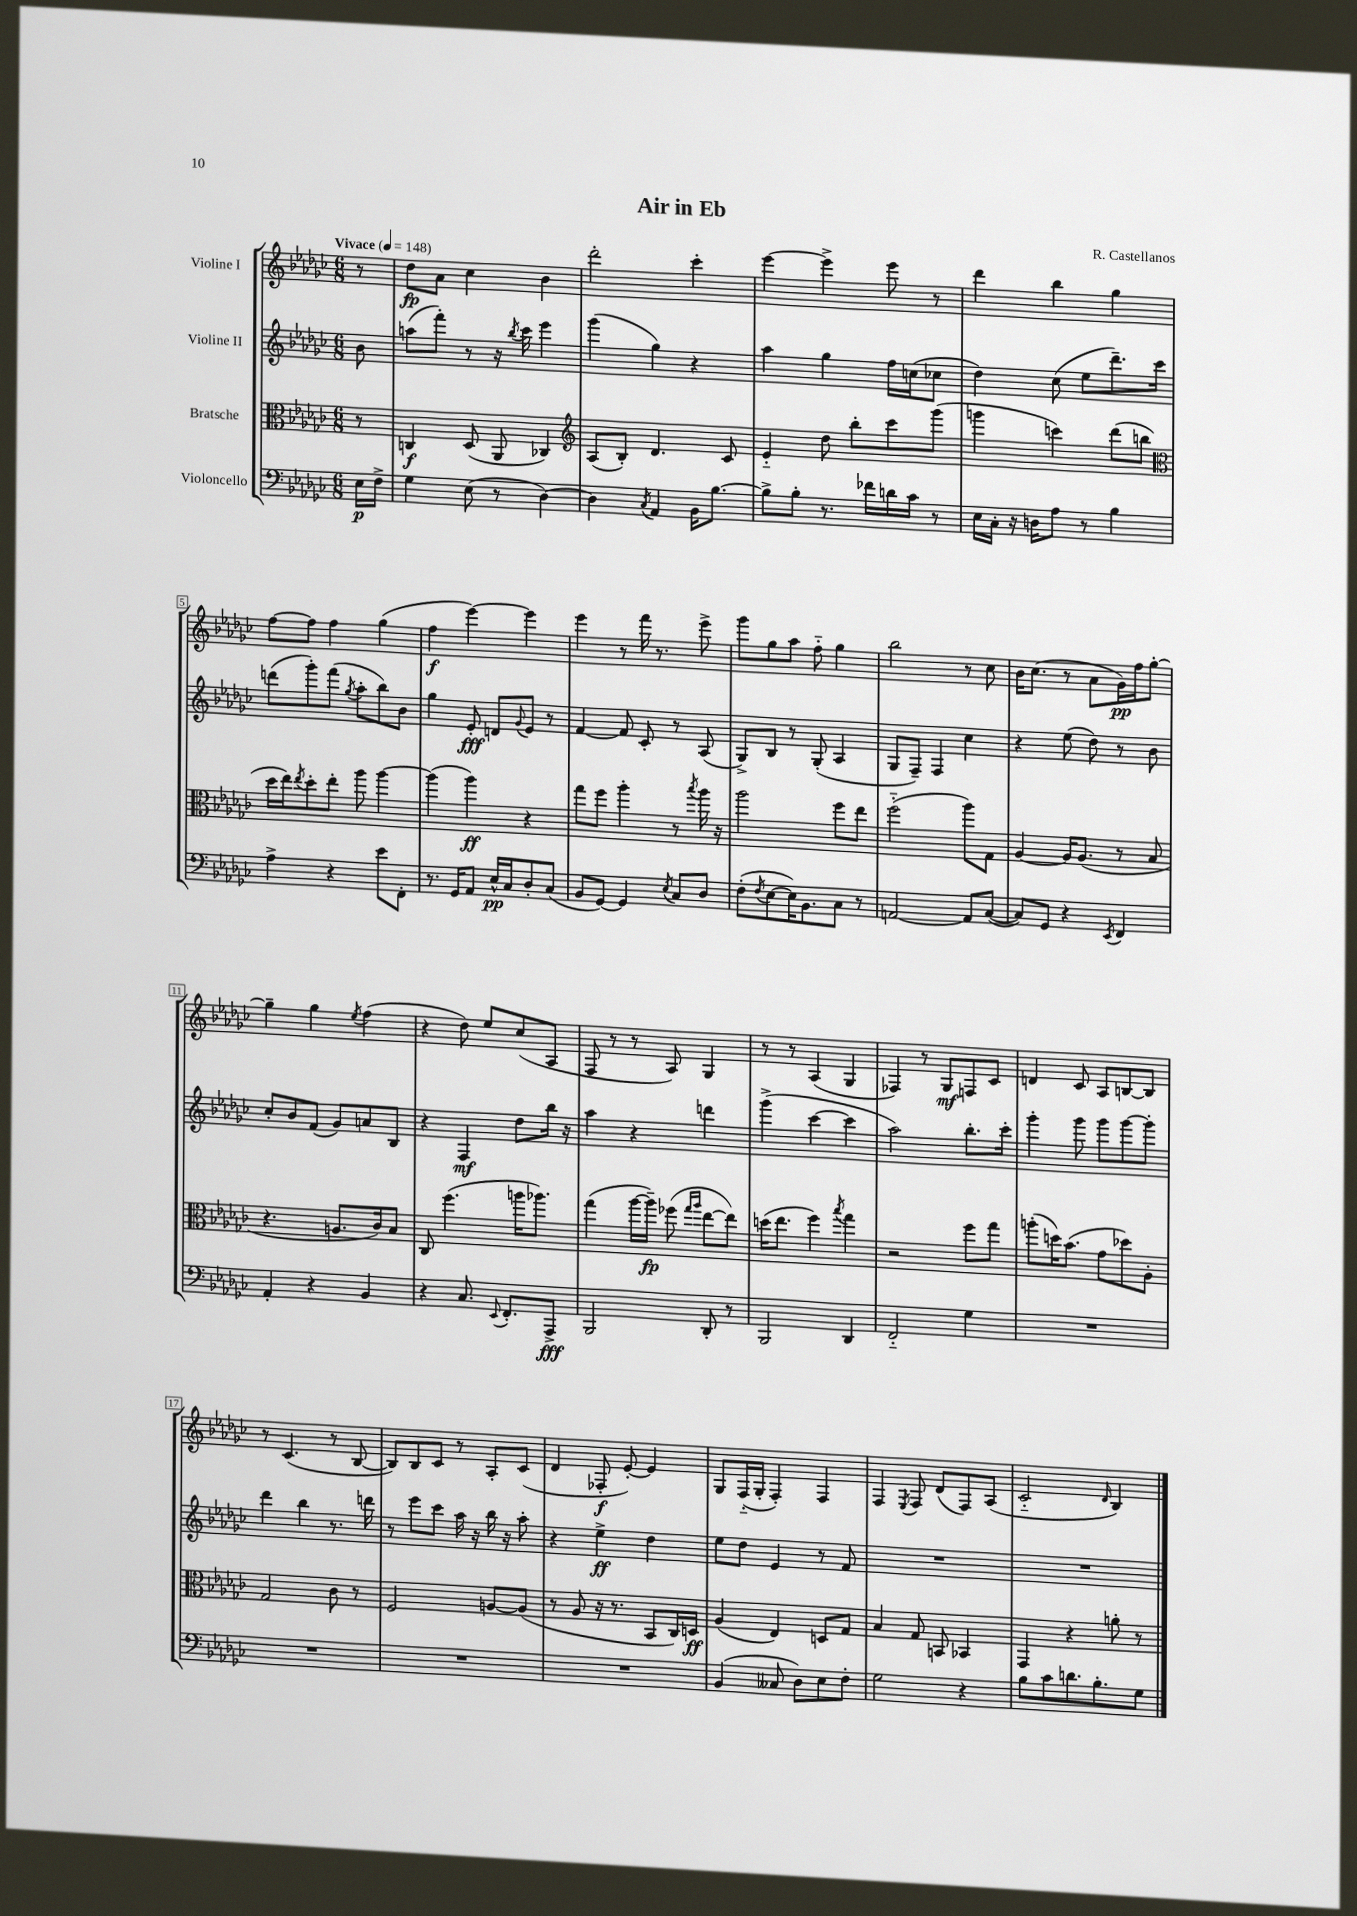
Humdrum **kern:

**kern	**dynam	**kern	**dynam	**kern	**dynam	**kern	**dynam
*part4	*part4	*part3	*part3	*part2	*part2	*part1	*part1
*staff4	*staff4	*staff3	*staff3	*staff2	*staff2	*staff1	*staff1
*I"Violoncello	*	*I"Bratsche	*	*I"Violine II	*	*I"Violine I	*
*clefF4	*	*clefC3	*	*clefG2	*	*clefG2	*
*k[b-e-a-d-g-c-]	*	*k[b-e-a-d-g-c-]	*	*k[b-e-a-d-g-c-]	*	*k[b-e-a-d-g-c-]	*
*M6/8	*	*M6/8	*	*M6/8	*	*M6/8	*
*MM148	*	*MM148	*	*MM148	*	*MM148	*
=	=	=	=	=	=	=	=
!	!	!	!	!	!	!LO:TX:a:B:t=Vivace	!
16E-\LL	p	8r	.	8b-\	.	8r	.
16F^\JJ	.	.	.	.	.	.	.
=1	=1	=1	=1	=1	=1	=1	=1
4G-\	.	4Cn/	f	(8aan\L	.	8dd-\L	fp
.	.	.	.	8fff'\J)	.	8a-\J	.
(8E-\	.	(8D-/	.	8r	.	4cc-\	.
8r	.	8AA-/	.	16r	.	.	.
.	.	.	.	8qbb-/	.	.	.
.	.	.	.	16ccc-\	.	.	.
[4D-\)	.	4C-X/)	.	4eee-\	.	4b-\	.
=2	=2	=2	=2	=2	=2	=2	=2
*	*	*clefG2	*	*	*	*	*
4D-\]	.	(8A-/L	.	(4ggg-\	.	2ddd-'\	.
.	.	8B-'/J)	.	.	.	.	.
8qC-/	.	.	.	.	.	.	.
4AA-/	.	4.d-/	.	4gg-\)	.	.	.
16BB-\KL	.	.	.	4r	.	4ccc-'\	.
[8.B-\J	.	.	.	.	.	.	.
.	.	8c-/	.	.	.	.	.
=3	=3	=3	=3	=3	=3	=3	=3
8B-^\L]	.	4e-/	.	4aa-\	.	[4eee-\	.
8B-'\J	.	.	.	.	.	.	.
8.r	.	8dd-\	.	4gg-\	.	4eee-^\]	.
.	.	8bb-'\L	.	.	.	.	.
16f-X\LL	.	.	.	.	.	.	.
16dn\	.	8ccc-\	.	16ff\LL	.	8eee-\	.
16c-\JJ	.	.	.	(16ccn\J	.	.	.
8r	.	(8ggg-\J	.	8cc-X\J	.	8r	.
=4	=4	=4	=4	=4	=4	=4	=4
16E-\LL	.	4gggn\	.	4dd-\)	.	4ddd-\	.
16C-'\JJ	.	.	.	.	.	.	.
16r	.	.	.	.	.	.	.
16Dn\KL	.	.	.	.	.	.	.
8A-\J	.	4cccn\)	.	(8cc-\	.	4bb-\	.
8r	.	.	.	8ee-\L	.	.	.
4B-\	.	(8ddd-\L	.	8.ddd-~\)	.	4gg-\	.
.	.	8bbn\J	.	.	.	.	.
.	.	.	.	16ccc-\Jk	.	.	.
!!LO:LB:g=z
=5	=5	=5	=5	=5	=5	=5	=5
*	*	*clefC3	*	*	*	*	*
4A-^\	.	16dd-\LL	.	(8dddn\L	.	[8ff\L	.
.	.	16ee-\J)	.	.	.	.	.
.	.	8qee-/	.	.	.	.	.
.	.	8dd-'\	.	8ggg-'\)	.	8ff\J]	.
4r	.	8ee-'\J	.	(8fff\J	.	4ff\	.
.	.	.	.	8qgg-/	.	.	.
.	.	8aa-\	.	8aa-'\L	.	.	.
8e-\L	.	[4aa-\	.	8bb-\)	.	(4gg-\	.
8FF'\J	.	.	.	8b-\J	.	.	.
=6	=6	=6	=6	=6	=6	=6	=6
8.r	.	(4aa-\]	.	4gg-\	.	4ff\	f
16GG-/KL	.	.	.	.	.	.	.
8AA-/J	.	4aa-\)	ff	8e-'/	fff	[4eee-\)	.
16E-^^/LL	pp	.	.	8dn/L	.	.	.
16C-/J	.	.	.	.	.	.	.
.	.	.	.	8qqg-/	.	.	.
8D-'/	.	4r	.	8e-/J	.	4eee-\]	.
(8C-/J	.	.	.	8r	.	.	.
=7	=7	=7	=7	=7	=7	=7	=7
8BB-/L	.	8gg-\L	.	[4f/	.	4eee-\	.
[8GG-/J)	.	8ff\J	.	.	.	.	.
4GG-/]	.	4aa-'\	.	8f/]	.	8r	.
.	.	.	.	8c-'/	.	16fff\	.
.	.	.	.	.	.	8.r	.
8qE-/	.	.	.	.	.	.	.
8C-/L	.	8r	.	8r	.	.	.
.	.	8qbb-/	.	.	.	.	.
8D-/J	.	16aa-\	.	(8A-/	.	8eee-^\	.
.	.	16r	.	.	.	.	.
=8	=8	=8	=8	=8	=8	=8	=8
(8F'\L	.	2aa-\	.	8G-^/L)	.	8ggg-\L	.
8qF/	.	.	.	.	.	.	.
[8E-\	.	.	.	8B-/J	.	8gg-\	.
16E-\K])	.	.	.	8r	.	8aa-\J	.
8.BB-\	.	.	.	.	.	.	.
.	.	.	.	(8G-'/	.	8ff\	.
8C-\J	.	8ff\L	.	4A-/	.	4gg-\	.
8r	.	8ee-\J	.	.	.	.	.
=9	=9	=9	=9	=9	=9	=9	=9
[2AAn/	.	(2ff\	.	8G-/L	.	2bb-\	.
.	.	.	.	8F~/J)	.	.	.
.	.	.	.	4F/	.	.	.
8AA/L]	.	8aa-\L)	.	4cc-\	.	8r	.
([8C-/J	.	8G-\J	.	.	.	8cc-\	.
=10	=10	=10	=10	=10	=10	=10	=10
8C-/L])	.	[4A-/	.	4r	.	16b-\KL	.
.	.	.	.	.	.	(8.cc-\J	.
8GG-/J	.	.	.	.	.	.	.
4r	.	16A-/KL]	.	(8ee-\	.	8r	.
.	.	(8.A-/J	.	.	.	.	.
.	.	.	.	8dd-\)	.	8a-\L	.
8qEE-/	.	.	.	.	.	.	.
4FF/	.	8r	.	8r	.	16g-\L)	pp
.	.	.	.	.	.	16ff\J	.
.	.	8B-/	.	8b-\	.	[8gg-'\J	.
!!LO:LB:g=z
=11	=11	=11	=11	=11	=11	=11	=11
4AA-'/	.	4.r	.	8cc-'/L	.	4gg-~\]	.
.	.	.	.	8b-/	.	.	.
4r	.	.	.	(8f/J	.	4gg-\	.
.	.	8.An/L	.	8g-/L)	.	.	.
.	.	.	.	.	.	8qee-/	.
4BB-/	.	.	.	8an/	.	(4ff\	.
.	.	16c-/k)	.	.	.	.	.
.	.	8B-/J	.	8B-/J	.	.	.
=12	=12	=12	=12	=12	=12	=12	=12
4r	.	8C-/	.	4r	.	4r	.
.	.	(4.ff\	.	.	.	.	.
8.C-/	.	.	.	4F/	mf	8dd-\)	.
.	.	.	.	.	.	8ee-/L	.
8qqEE-/	.	.	.	.	.	.	.
8.FF'/L	.	.	.	.	.	.	.
.	.	16aan\KL	.	8dd-\L	.	(8cc-/	.
.	.	8.aa-X\J)	.	.	.	.	.
8AAA-^/J	fff	.	.	16bb-\Jk	.	8A-/J	.
.	.	.	.	16r	.	.	.
=13	=13	=13	=13	=13	=13	=13	=13
2BBB-/	.	(4gg-\	.	4aa-\	.	8F/	.
.	.	.	.	.	.	8r	.
.	.	[16aa-\LL	.	4r	.	8r	.
.	.	16aa-~\JJ])	fp	.	.	.	.
.	.	(8ff-X\	.	.	.	8A-/)	.
.	.	16qqgg-/LL	.	.	.	.	.
.	.	16qqaa-/JJ	.	.	.	.	.
8DD-'/	.	[8ee-\L	.	4dddn\	.	4G-/	.
8r	.	8ee-\J])	.	.	.	.	.
=14	=14	=14	=14	=14	=14	=14	=14
2BBB-/	.	(16ddn\KL	.	(4ggg-^\	.	8r	.
.	.	8.ee-\J	.	.	.	.	.
.	.	.	.	.	.	8r	.
.	.	4ff\)	.	[4ccc-\	.	(4A-/	.
.	.	8qbb-/	.	.	.	.	.
4DD-/	.	4gg-\	.	4ccc-\]	.	4G-/	.
=15	=15	=15	=15	=15	=15	=15	=15
2FF/	.	2r	.	2aa-\)	.	4F-X/)	.
.	.	.	.	.	.	8r	.
.	.	.	.	.	.	8G-/L	mf
4G-\	.	8ff\L	.	8.bb-'\L	.	8Fn/	.
.	.	8gg-\J	.	.	.	8c-/J	.
.	.	.	.	16ccc-'\Jk	.	.	.
=16	=16	=16	=16	=16	=16	=16	=16
2.r	.	(8aan'\L	.	4ggg-'\	.	4dn/	.
.	.	16ddn\K)	.	.	.	.	.
.	.	(8.b-\J	.	.	.	.	.
.	.	.	.	8ggg-\	.	8c-/	.
.	.	8g-\L	.	8ggg-\L	.	8A-/L	.
.	.	8dd-X\)	.	[8ggg-\	.	[8Bn/	.
.	.	8A-'\J	.	8ggg-'\J]	.	8B/J]	.
!!LO:LB:g=z
=17	=17	=17	=17	=17	=17	=17	=17
2.r	.	2G-/	.	4ddd-\	.	8r	.
.	.	.	.	.	.	(4.c-/	.
.	.	.	.	4bb-\	.	.	.
.	.	8c-\	.	8.r	.	8r	.
.	.	8r	.	.	.	[8B-/	.
.	.	.	.	16dddn\	.	.	.
=18	=18	=18	=18	=18	=18	=18	=18
2.r	.	2F/	.	8r	.	8B-/L])	.
.	.	.	.	8eee-\L	.	8B-/	.
.	.	.	.	8ccc-\J	.	8c-/J	.
.	.	.	.	16aa-\	.	8r	.
.	.	.	.	16r	.	.	.
.	.	[8An/L	.	16bb-\	.	8A-'/L	.
.	.	.	.	16r	.	.	.
.	.	(8A/J]	.	8aa-'\	.	(8c-/J	.
=19	=19	=19	=19	=19	=19	=19	=19
2.r	.	8r	.	4r	.	4d-/	.
.	.	8A-/	.	.	.	.	.
.	.	16r	.	4ee-^\	ff	8F-X'/	f
.	.	8.r	.	.	.	.	.
.	.	.	.	.	.	[8e-'/)	.
.	.	8BB-/L	.	4dd-\	.	4e-/]	.
.	.	16C-/L)	.	.	.	.	.
.	.	16Dn/JJ	ff	.	.	.	.
=20	=20	=20	=20	=20	=20	=20	=20
(4BB-/	.	(4A-/	.	8ee-\L	.	8G-/L	.
.	.	.	.	8dd-\J	.	(16F/L	.
.	.	.	.	.	.	16G-'/JJ	.
8C--X/	.	4E-/)	.	4e-/	.	4F'/)	.
8D-\L)	.	.	.	.	.	.	.
8E-\	.	8Dn/L	.	8r	.	4F/	.
8F'\J	.	8G-/J	.	8f/	.	.	.
=21	=21	=21	=21	=21	=21	=21	=21
2G-\	.	4B-/	.	2.r	.	4F/	.
.	.	.	.	.	.	8qE-/	.
.	.	8G-/	.	.	.	8F/	.
.	.	8BBn/	.	.	.	(8d-/L	.
4r	.	4BB-X/	.	.	.	8F/)	.
.	.	.	.	.	.	(8A-/J	.
=22	=22	=22	=22	=22	=22	=22	=22
8B-\L	.	4GG-/	.	2.r	.	2c-/	.
8c-\	.	.	.	.	.	.	.
8.dn\	.	4r	.	.	.	.	.
8.B-'\	.	.	.	.	.	.	.
.	.	.	.	.	.	16qqd-/	.
.	.	8an'\	.	.	.	4B-/)	.
8G-\J	.	8r	.	.	.	.	.
==	==	==	==	==	==	==	==
*-	*-	*-	*-	*-	*-	*-	*-
